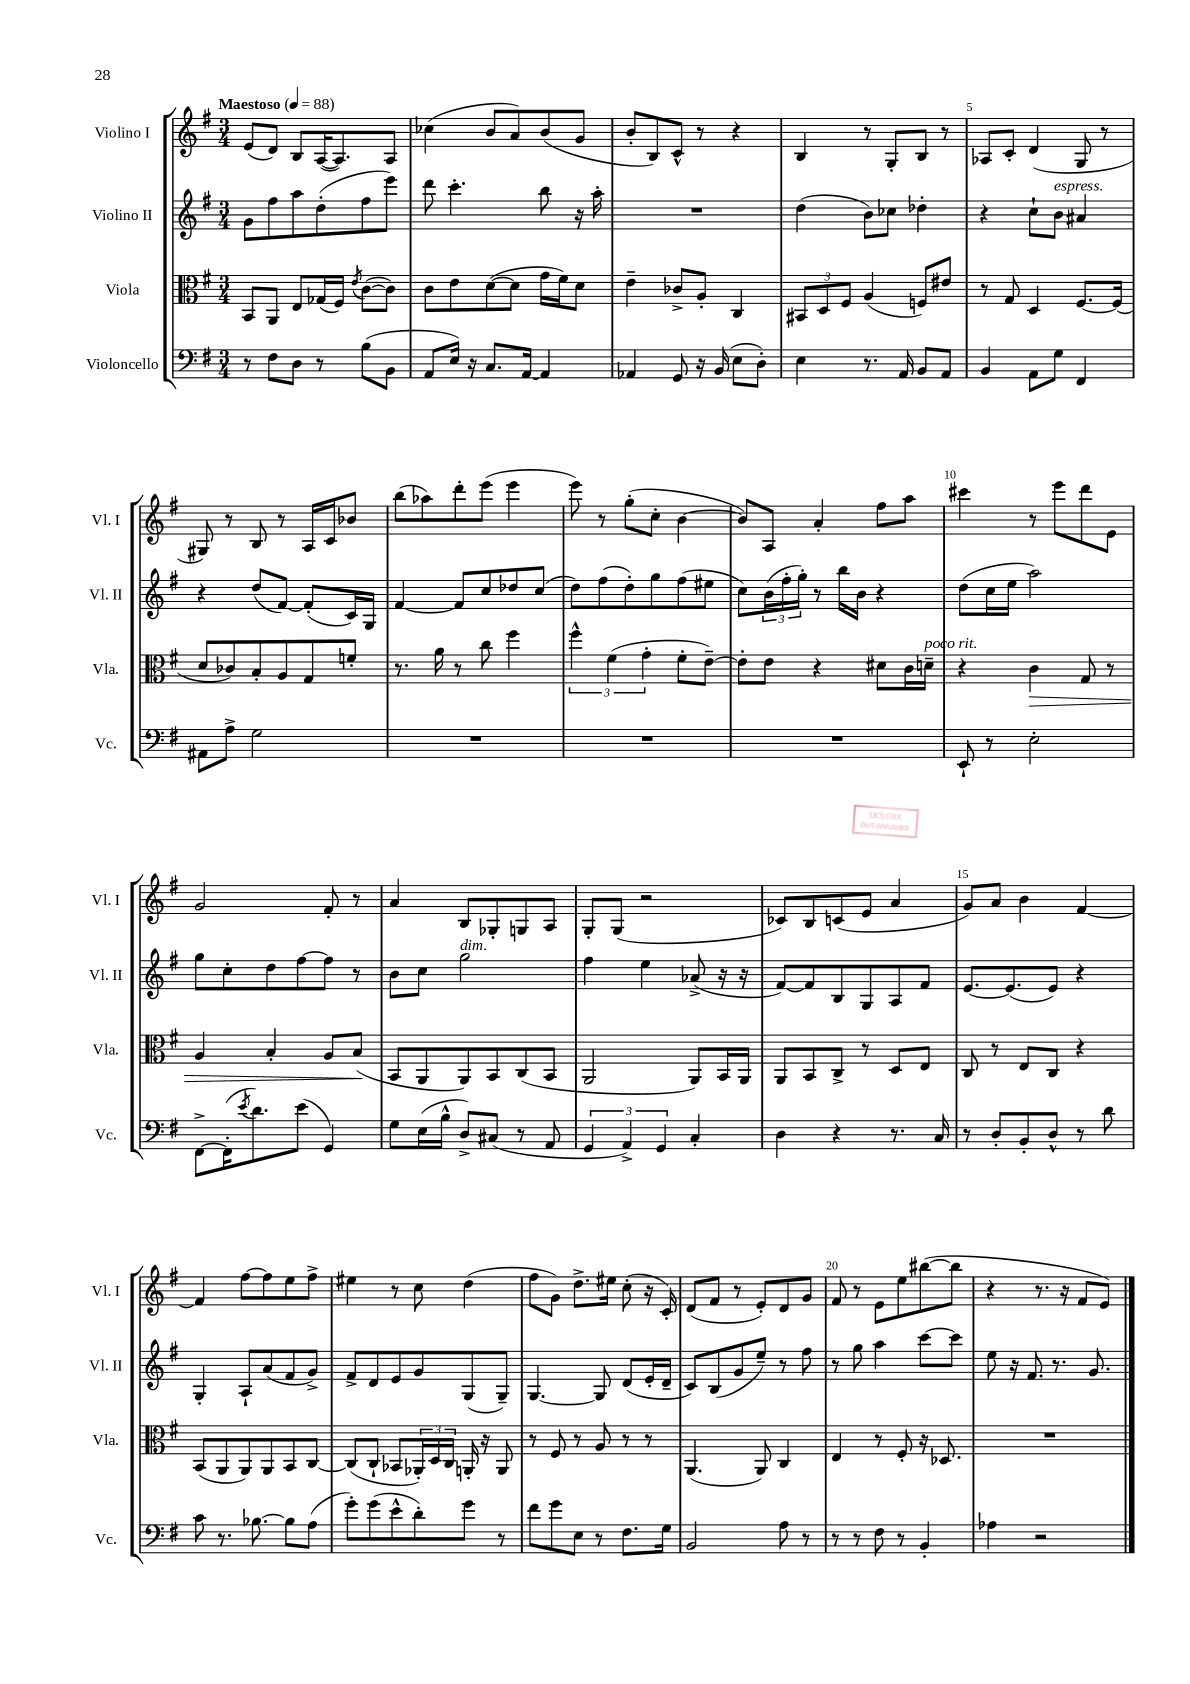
<<
\new StaffGroup <<
\new Staff = "s0" \with { instrumentName = "Violino I" shortInstrumentName = "Vl. I" } {
    \clef treble \key g \major \numericTimeSignature \time 3/4 \tempo "Maestoso" 4 = 88
    e'8( d'8) b8 a16~( a8.) a8 |
    ces''4( b'8 a'8) b'8( g'8 |
    b'8-. b8) c'8-^ r8 r4 |
    b4 r8 g8-. b8 r8 |
    aes8 c'8-. d'4( g8 r8 |
    gis8) r8 b8 r8 a16 c'16 bes'8 |
    b''8( aes''8) d'''8-. e'''8( e'''4 |
    e'''8) r8 g''8-.( c''8-. b'4~ |
    b'8) a8 a'4-. fis''8 a''8 |
    cis'''4 r8 e'''8 d'''8 e'8 |
    g'2 fis'8-. r8 |
    a'4 b8 ges8-. g8 a8 |
    g8-. g8( r2 |
    ces'8) b8 c'8( e'8 a'4 |
    g'8) a'8 b'4 fis'4~ |
    fis'4 fis''8~ fis''8 e''8 fis''8-> |
    eis''4 r8 c''8 d''4( |
    fis''8 g'8) d''8.-> eis''16 c''8-.( r16 c'16-.) |
    d'8( fis'8 r8 e'8-.) d'8 g'8 |
    fis'8 r8 e'8 e''8 bis''8~( bis''8 |
    r4 r8. r16 fis'8 e'8) \bar "|." |
}
\new Staff = "s1" \with { instrumentName = "Violino II" shortInstrumentName = "Vl. II" } {
    \clef treble \key g \major \numericTimeSignature \time 3/4
    g'8 fis''8 a''8 d''8-.( fis''8 e'''8) |
    d'''8 c'''4.-. b''8 r16 a''16-. |
    R2. |
    d''4( b'8) ces''8 des''4-. |
    r4 c''8-! b'8^\markup { \italic "espress." } ais'4 |
    r4 d''8( fis'8~) fis'8-.( c'16) g16 |
    fis'4~ fis'8 c''8 des''8 c''8( |
    d''8) fis''8( d''8-.) g''8 fis''8( eis''8 |
    c''8) \tuplet 3/2 { b'16( fis''16-. g''16-.) } r8 b''16 b'16 r4 |
    d''8( c''16 e''16 a''2) |
    g''8 c''8-. d''8 fis''8~ fis''8 r8 |
    b'8 c''8 g''2^\markup { \italic "dim." } |
    fis''4 e''4 aes'8->( r16 r16 |
    fis'8~) fis'8 b8 g8 a8 fis'8 |
    e'8.~ e'8.( e'8) r4 |
    g4-. a8-! a'8( fis'8 g'8->) |
    fis'8-> d'8 e'8 g'8 g8( g8--) |
    g4.~ g8 d'8( e'16-. d'16-- |
    c'8) b8( g'8 e''8--) r8 fis''8 |
    r8 g''8 a''4 c'''8~ c'''8 |
    e''8 r16 fis'8. r8. g'8. \bar "|." |
}
\new Staff = "s2" \with { instrumentName = "Viola" shortInstrumentName = "Vla." } {
    \clef alto \key g \major \numericTimeSignature \time 3/4
    b,8 a,8 e8 ges16( fis16) \acciaccatura { e'8 } c'8~( c'8) |
    c'8 e'8 d'8~( d'8 g'16 fis'16) d'8 |
    e'4-- ces'8-> a8-. c4 |
    \tuplet 3/2 { bis,8 d8 fis8 } a4( f8) eis'8 |
    r8 g8 d4 fis8.~ fis16( |
    d'8 ces'8) b8-. a8 g8 f'8-. |
    r8. a'16 r8 c''8 fis''4 |
    \tuplet 3/2 { fis''4-^ fis'4( g'4-. } fis'8-. e'8~--) |
    e'8-. e'8 r4 dis'8 c'16 d'16--^\markup { \italic "poco rit." } |
    r4 c'4\> g8 r8 |
    a4 b4-. a8 b8\!( |
    b,8 a,8 a,8) b,8 c8( b,8 |
    a,2 a,8) b,16 a,16 |
    a,8 b,8 c8-> r8 d8 e8 |
    c8 r8 e8 c8 r4 |
    b,8( a,8 a,8) a,8 b,8 c8~ |
    c8( c8-! bes,8 \tuplet 3/2 { aes,16-.) d16 c16 } a,16-. r16 a,8 |
    r8 fis8 r8 a8 r8 r8 |
    a,4.( a,8) c4 |
    e4 r8 fis8-. r16 des8. |
    R2. \bar "|." |
}
\new Staff = "s3" \with { instrumentName = "Violoncello" shortInstrumentName = "Vc." } {
    \clef bass \key g \major \numericTimeSignature \time 3/4
    r8 fis8 d8 r8 b8( b,8 |
    a,8 e16) r16 c8. a,16~ a,4 |
    aes,4 g,8 r16 b,16( e8 d8-.) |
    e4 r8. a,16 b,8 a,8 |
    b,4 a,8 g8 fis,4 |
    ais,8 a8-> g2 |
    R2. |
    R2. |
    R2. |
    e,8-! r8 e2-. |
    fis,8~-> fis,16-.( \acciaccatura { e'8 } d'8.) e'8( g,4) |
    g8 e16( b16-^ d8->) cis8( r8 a,8 |
    \tuplet 3/2 { g,4 a,4->) g,4 } c4-. |
    d4 r4 r8. c16 |
    r8 d8-. b,8-. d8-^ r8 d'8 |
    c'8 r8. bes8.~ bes8 a8( |
    g'8-.) g'8( e'8-^ d'8-.) g'8 r8 |
    fis'8 g'8 e8 r8 fis8. g16 |
    b,2 a8 r8 |
    r8 r8 fis8 r8 b,4-. |
    aes4 r2 \bar "|." |
}
>>
>>
\layout { \context { \Score \override BarNumber.break-visibility = ##(#f #t #t) barNumberVisibility = #(every-nth-bar-number-visible 5) } }
